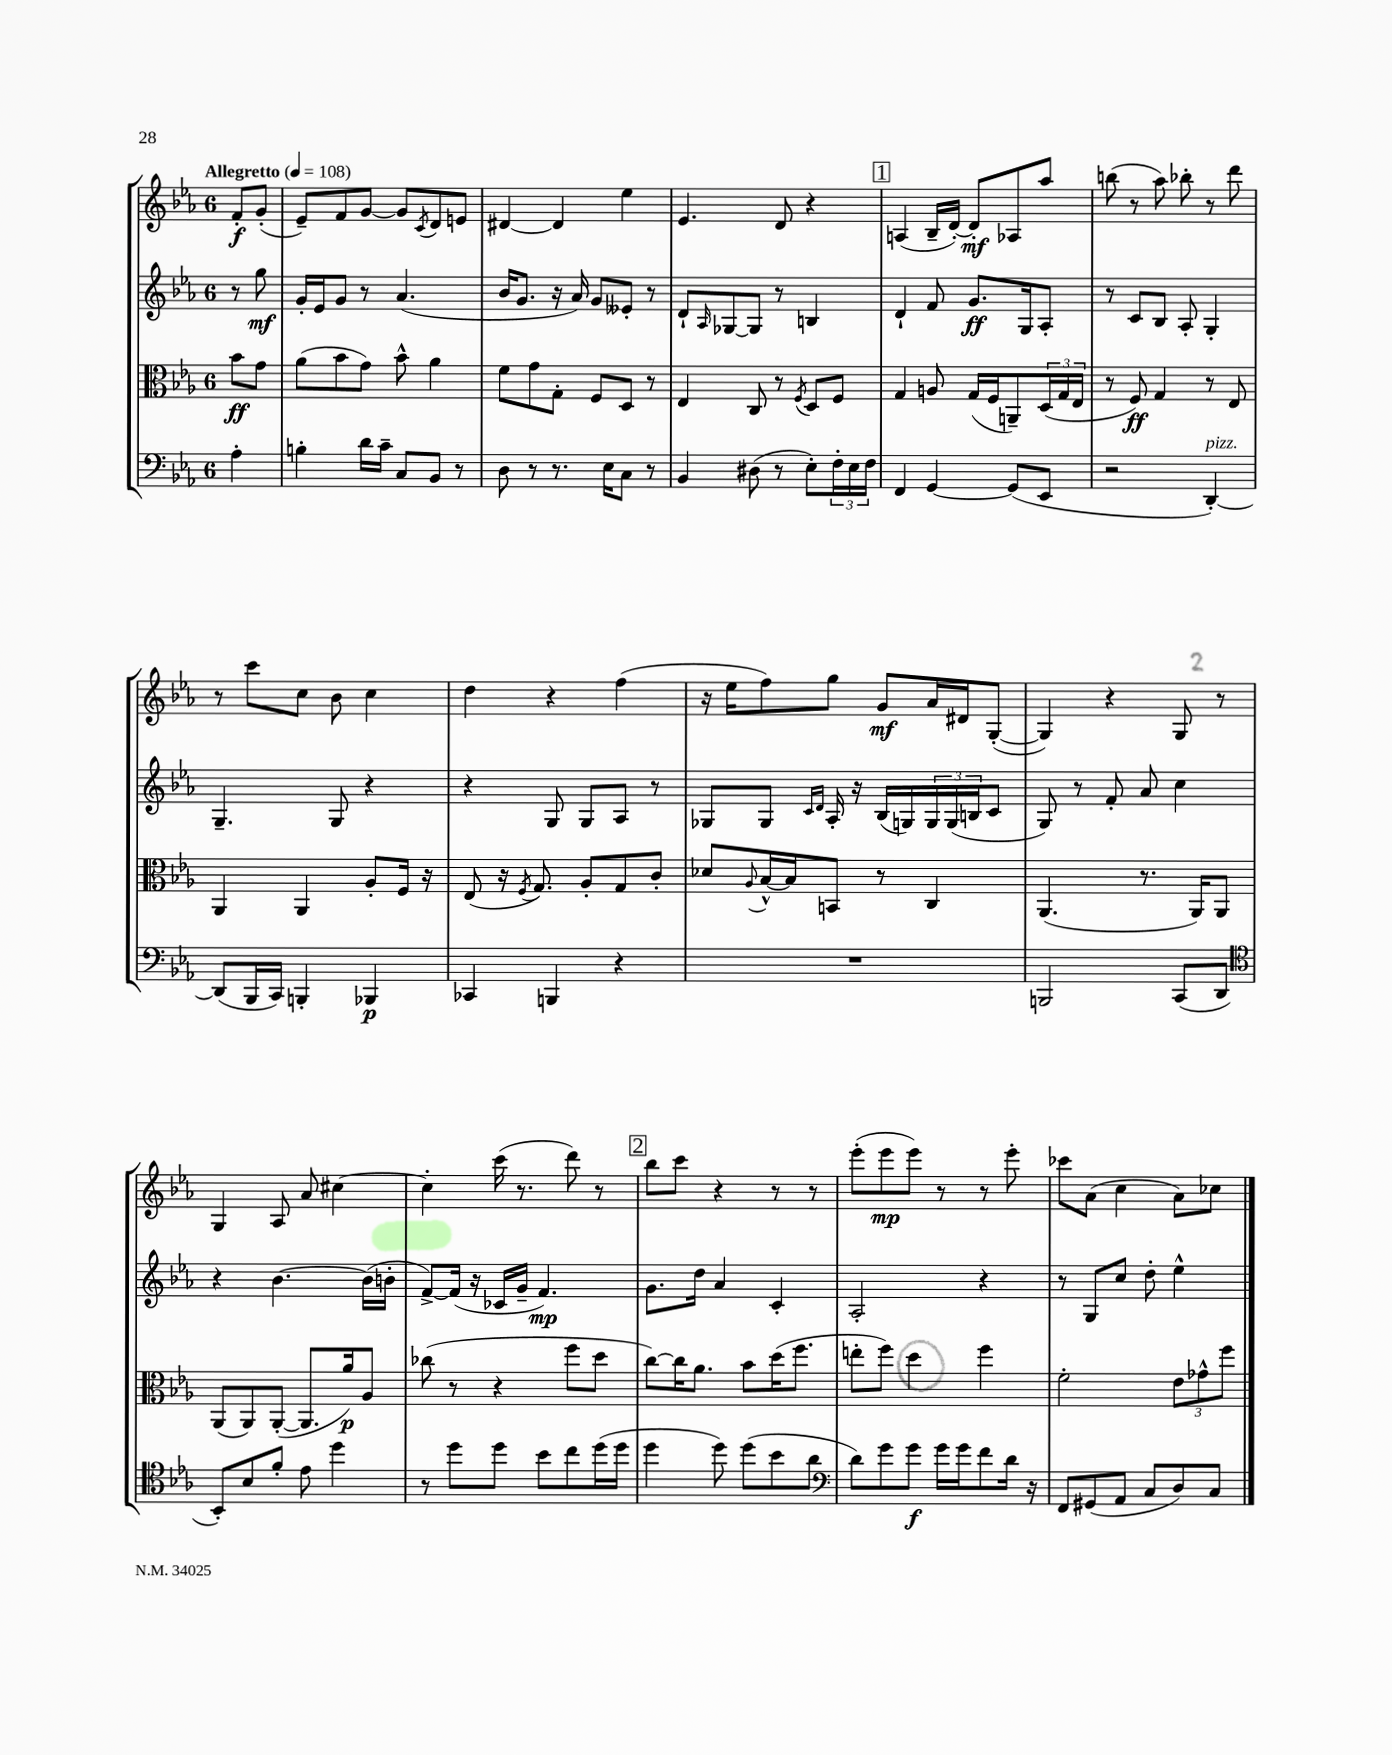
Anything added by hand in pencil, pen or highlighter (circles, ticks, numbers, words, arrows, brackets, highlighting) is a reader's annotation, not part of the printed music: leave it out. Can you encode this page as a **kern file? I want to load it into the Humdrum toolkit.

**kern	**dynam	**kern	**dynam	**kern	**dynam	**kern	**dynam
*part4	*part4	*part3	*part3	*part2	*part2	*part1	*part1
*staff4	*staff4	*staff3	*staff3	*staff2	*staff2	*staff1	*staff1
*clefF4	*	*clefC3	*	*clefG2	*	*clefG2	*
*k[b-e-a-]	*	*k[b-e-a-]	*	*k[b-e-a-]	*	*k[b-e-a-]	*
*M6/8	*	*M6/8	*	*M6/8	*	*M6/8	*
*MM108	*	*MM108	*	*MM108	*	*MM108	*
=	=	=	=	=	=	=	=
!	!	!	!	!	!	!LO:TX:a:B:t=Allegretto	!
4A-'\	.	8b-\L	ff	8r	.	8f'/L	f
.	.	8g\J	.	8gg\	mf	(8g'/J	.
=1	=1	=1	=1	=1	=1	=1	=1
4Bn'\	.	(8a-\L	.	16g'/LL	.	8e-~/L)	.
.	.	.	.	16e-/J	.	.	.
.	.	8b-\	.	8g/J	.	8f/	.
16d\LL	.	8g\J)	.	8r	.	[8g/J	.
16c~\JJ	.	.	.	.	.	.	.
8C/L	.	8b-^^\	.	(4.a-/	.	8g/L]	.
.	.	.	.	.	.	8qc/	.
8BB-/J	.	4a-\	.	.	.	8d/	.
8r	.	.	.	.	.	8en/J	.
=2	=2	=2	=2	=2	=2	=2	=2
8D\	.	8f\L	.	16b-/KL	.	[4d#X/	.
.	.	.	.	8.g/J	.	.	.
8r	.	8g\	.	.	.	.	.
8.r	.	8G'\J	.	16r	.	4d#/]	.
.	.	.	.	16a-/)	.	.	.
.	.	8F/L	.	8g/L	.	.	.
16E-\KL	.	.	.	.	.	.	.
8C\J	.	8D/J	.	8e--X'/J	.	4ee-\	.
8r	.	8r	.	8r	.	.	.
=3	=3	=3	=3	=3	=3	=3	=3
4BB-/	.	4E-/	.	8d`/L	.	4.e-/	.
.	.	.	.	16qqA-/	.	.	.
.	.	.	.	[8G-X/	.	.	.
(8D#X\	.	8C/	.	8G-/J]	.	.	.
8r	.	8r	.	8r	.	8d/	.
.	.	8qF/	.	.	.	.	.
8E-'\L)	.	8D/L	.	4Bn/	.	4r	.
24F'\L	.	8F/J	.	.	.	.	.
24E-\	.	.	.	.	.	.	.
24F\JJ	.	.	.	.	.	.	.
!!LO:REH:place=s1:t=1
=4	=4	=4	=4	=4	=4	=4	=4
4FF/	.	4G/	.	4d`/	.	(4An/	.
[4GG/	.	8An/	.	8f/	.	16B-~/LL	.
.	.	.	.	.	.	[16d'/JJ)	.
.	.	(16G/LL	.	8.g/L	ff	8d'/L]	mf
.	.	16F/J	.	.	.	.	.
(8GG/L]	.	8AAn~/)	.	.	.	8A-X/	.
.	.	.	.	16G/k	.	.	.
8EE-/J	.	(24D/L	.	8A-'/J	.	8aa-/J	.
.	.	24G/	.	.	.	.	.
.	.	24E-/JJ	.	.	.	.	.
=5	=5	=5	=5	=5	=5	=5	=5
2r	.	8r	.	8r	.	(8bbn\	.
.	.	8F/)	ff	8c/L	.	8r	.
.	.	4G/	.	8B-/J	.	8aa-\)	.
.	.	.	.	8A-'/	.	8bb-X'\	.
!LO:TX:a:i:t=pizz.	!	!	!	!	!	!	!
[4DD'/)	.	8r	.	4G'/	.	8r	.
.	.	8E-/	.	.	.	8ddd\	.
!!LO:LB:g=z
=6	=6	=6	=6	=6	=6	=6	=6
(8DD/L]	.	4AA-/	.	4.G~/	.	8r	.
16BBB-/L	.	.	.	.	.	8ccc\L	.
16CC/JJ)	.	.	.	.	.	.	.
4BBBn'/	.	4AA-/	.	.	.	8cc\J	.
.	.	.	.	8G/	.	8b-\	.
4BBB-X/	p	8A-'/L	.	4r	.	4cc\	.
.	.	16F/Jk	.	.	.	.	.
.	.	16r	.	.	.	.	.
=7	=7	=7	=7	=7	=7	=7	=7
4CC-X/	.	(8E-/	.	4r	.	4dd\	.
.	.	16r	.	.	.	.	.
.	.	8qF/	.	.	.	.	.
.	.	8.G/)	.	.	.	.	.
4BBBn/	.	.	.	8G/	.	4r	.
.	.	8A-'/L	.	8G/L	.	.	.
4r	.	8G/	.	8A-/J	.	(4ff\	.
.	.	8c'/J	.	8r	.	.	.
=8	=8	=8	=8	=8	=8	=8	=8
2.r	.	8d-X/L	.	8G-X/L	.	16r	.
.	.	.	.	.	.	16ee-\KL	.
.	.	8qqA-/	.	.	.	.	.
.	.	[16B-^^/L	.	8G-/J	.	8ff\)	.
.	.	16B-/J]	.	.	.	.	.
.	.	.	.	16qqc/LL	.	.	.
.	.	.	.	16qqd/JJ	.	.	.
.	.	8BBn/J	.	16A-'/	.	8gg\J	.
.	.	.	.	16r	.	.	.
.	.	8r	.	(16B-/LL	.	8g/L	mf
.	.	.	.	16Gn/)	.	.	.
.	.	4C/	.	24G/	.	16a-/L	.
.	.	.	.	(24G/	.	.	.
.	.	.	.	.	.	16d#X/J	.
.	.	.	.	24Bn/J	.	.	.
.	.	.	.	8c/J	.	([8G'/J	.
=9	=9	=9	=9	=9	=9	=9	=9
2BBBn/	.	(4.AA-/	.	8G/)	.	4G/])	.
.	.	.	.	8r	.	.	.
.	.	.	.	8f'/	.	4r	.
.	.	8.r	.	8a-/	.	.	.
(8CC/L	.	.	.	4cc\	.	8G/	.
.	.	16AA-/KL)	.	.	.	.	.
8DD/J	.	8AA-/J	.	.	.	8r	.
!!LO:LB:g=z
=10	=10	=10	=10	=10	=10	=10	=10
*clefC4	*	*	*	*	*	*	*
8BB-'/L)	.	(8AA-/L	.	4r	.	4G/	.
8B-/	.	8AA-/)	.	.	.	.	.
8f'/J	.	([8AA-'/J	.	[4.b-\	.	8A-/	.
8e-\	.	8.AA-/L]	.	.	.	8a-/	.
4dd\	.	.	.	.	.	[4cc#X\	.
.	.	16a-/k)	p	.	.	.	.
.	.	8A-/J	.	(16b-\LL]	.	.	.
.	.	.	.	16bn'\JJ	.	.	.
=11	=11	=11	=11	=11	=11	=11	=11
8r	.	(8cc-X\	.	[8f^/L)	.	4cc#'\]	.
8dd\L	.	8r	.	(16f/Jk]	.	.	.
.	.	.	.	16r	.	.	.
8dd\J	.	4r	.	16c-X/LL	.	(16ccc\	.
.	.	.	.	16g~/JJ	.	8.r	.
8b-\L	.	.	.	4.f/)	mp	.	.
8cc\	.	8ff\L	.	.	.	8ddd\)	.
(16dd\L	.	8dd\J	.	.	.	8r	.
16dd\JJ	.	.	.	.	.	.	.
!!LO:REH:place=s1:t=2
=12	=12	=12	=12	=12	=12	=12	=12
4dd\	.	[8cc\L)	.	8.g\L	.	8bb-\L	.
.	.	16cc\K]	.	.	.	8ccc\J	.
.	.	8.a-\J	.	16dd\Jk	.	.	.
8dd\)	.	.	.	4a-/	.	4r	.
(8dd\L	.	8b-\L	.	.	.	.	.
8b-\	.	(16dd\K	.	4c'/	.	8r	.
.	.	8.ff\J	.	.	.	.	.
8a-\J	.	.	.	.	.	8r	.
=13	=13	=13	=13	=13	=13	=13	=13
*clefF4	*	*	*	*	*	*	*
8d\L)	.	8een'\L	.	2A-'/	.	(8eee-'\L	.
8g\	.	8ff\J)	.	.	.	8eee-\	mp
8g\J	f	4dd\	.	.	.	8eee-\J)	.
16g\LL	.	.	.	.	.	8r	.
16g\J	.	.	.	.	.	.	.
8f\	.	4ff\	.	4r	.	8r	.
16d\Jk	.	.	.	.	.	8eee-'\	.
16r	.	.	.	.	.	.	.
=14	=14	=14	=14	=14	=14	=14	=14
8FF/L	.	2f'\	.	8r	.	8ccc-X\L	.
(8GG#X/	.	.	.	8G/L	.	(8a-\J	.
8AA-/J	.	.	.	8cc/J	.	4cc\	.
8C/L	.	.	.	8dd'\	.	.	.
8D/)	.	12e-\L	.	4ee-^^\	.	8a-\L)	.
.	.	12g-X^^\	.	.	.	.	.
8C/J	.	.	.	.	.	8cc-X\J	.
.	.	12ff\J	.	.	.	.	.
==	==	==	==	==	==	==	==
*-	*-	*-	*-	*-	*-	*-	*-
